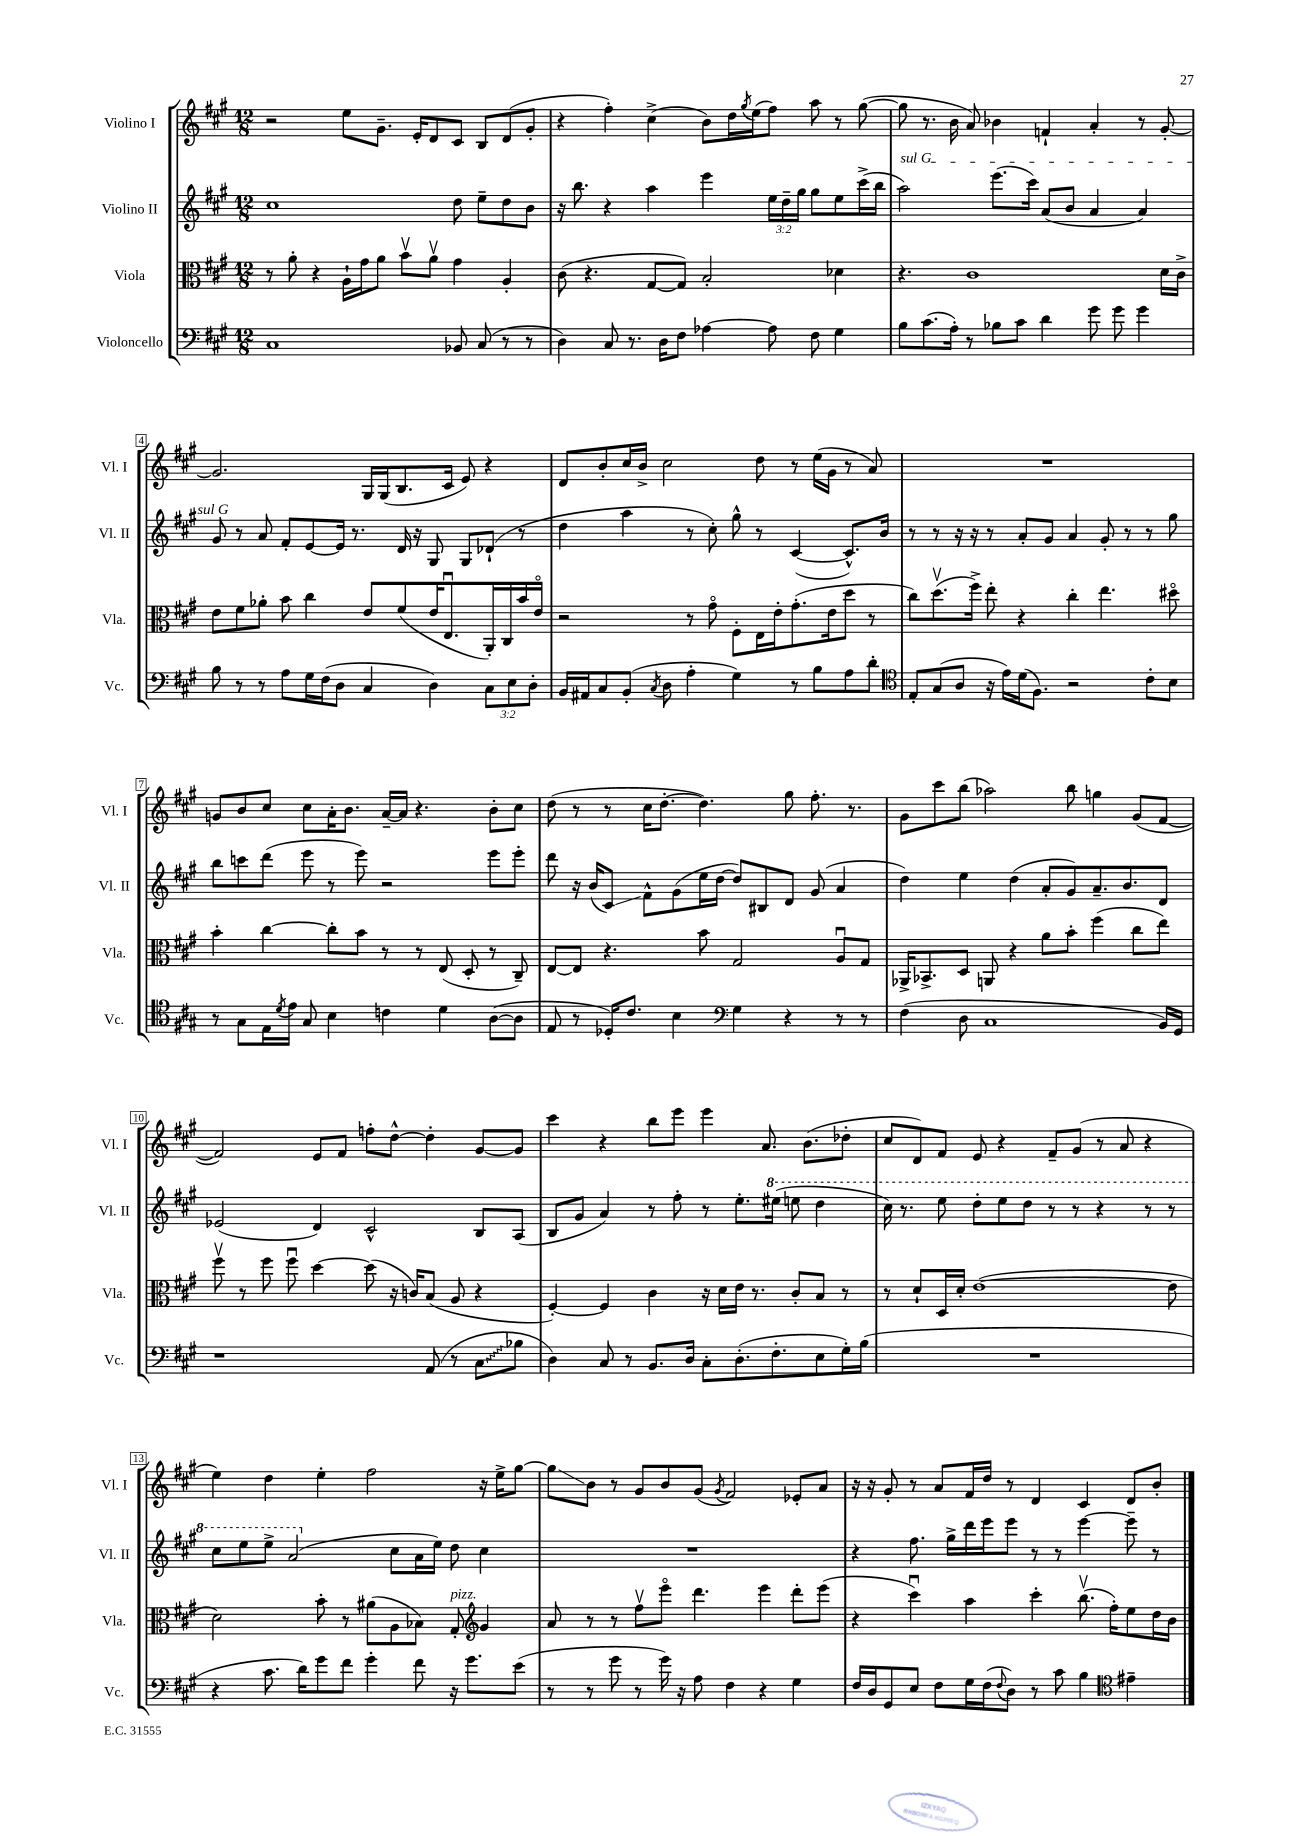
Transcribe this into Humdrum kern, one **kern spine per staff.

**kern	**kern	**kern	**kern
*staff4	*staff3	*staff2	*staff1
*clefF4	*clefC3	*clefG2	*clefG2
*k[f#c#g#]	*k[f#c#g#]	*k[f#c#g#]	*k[f#c#g#]
*M12/8	*M12/8	*M12/8	*M12/8
1C#	8r	1cc#	2r
.	8a'	.	.
.	4r	.	.
.	16A`	.	8ee
.	16g#	.	.
.	8a	.	8.g#~
.	8bv	.	.
.	.	.	16e'
.	8av	.	8d
8BB-	4g#	8dd	8c#
(8C#	.	8ee~	8B
8r	4A'	8dd	(8d
8r	.	8b	8g#'
=	=	=	=
4D)	(8c#	16r	4r
.	.	8.bb	.
.	4.r	.	.
8C#	.	4r	4ff#')
8.r	.	.	.
.	[8G#	4aa	(4cc#^
16D	.	.	.
8F#	8G#])	.	.
[4A-	2B'	4eee	8b)
.	.	.	16dd
.	.	.	8qgg#
.	.	.	(16ee
8A-]	.	24ee	8ff#)
.	.	24dd~	.
.	.	24gg#	.
8F#	.	8gg#	8aa
4G#	4d-	8ee	8r
.	.	(16ccc#^	([8gg#
.	.	16bb	.
=	=	=	=
8B	4.r	2aa)	8gg#]
(8.c#	.	.	8.r
16A')	.	.	16b
8r	1c#	.	8a)
8B-	.	(8.eee	4b-
8c#	.	.	.
.	.	16ccc#)	.
4d	.	(8a	4f`
.	.	8b	.
8g#	.	4a	4a'
8g#	.	.	.
4g#	.	4a)	8r
.	16d	.	[8g#'
.	16c#^	.	.
=	=	=	=
8B	8e	8g#	2.g#]
8r	8f#	8r	.
8r	8a-'	8a	.
8A	8b	8f#'	.
16G#	4cc#	[8e	.
(16F#	.	.	.
8D	.	16e]	.
.	.	8.r	.
4C#	8e	.	16G#
.	.	.	(16G#
.	(8f#	16d	8.B
.	.	16r	.
4D)	16e	8G#	.
.	8.Eu	.	16c#
.	.	8G#	8e)
12C#	16AA')	(8d-`	4r
.	16C#	.	.
12E	.	.	.
.	16b	8r	.
12D'	.	.	.
.	16eo	.	.
=	=	=	=
16BB	2r	4dd	8d
16AA#	.	.	.
8C#	.	.	8b'
(8BB'	.	4aa	16cc#
.	.	.	16b^
8qC#	.	.	.
8D	.	.	2cc#
4A'	8r	8r	.
.	8g#o	8cc#')	.
4G#)	8F#'	8gg#^^	.
.	16E	8r	8dd
.	16e'	.	.
8r	(8.g#'	([4c#	8r
8B	.	.	(16ee
.	16e	.	16g#
8A	8dd	8.c#^^])	8r
8d'	8r	.	8a)
.	.	16b	.
=	=	=	=
*clefC4	*	*	*
8E'	8cc#)	8r	1.r
(8G#	(8.ddv	8r	.
8A	.	16r	.
.	16ff#^)	16r	.
16r	8ee'	8r	.
16e)	.	.	.
(16d	4r	8a'	.
8.F#)	.	.	.
.	.	8g#	.
2r	4cc#'	4a	.
.	4.ee	8g#'	.
.	.	8r	.
8c#'	.	8r	.
8B	8dd#o	8gg#	.
=	=	=	=
8r	4b'	8bb	8g
8G#	.	8ccc	8b
16E	[4cc#	(8ddd	8cc#
8qd	.	.	.
16e	.	.	.
8G#	.	8eee	8cc#
4B	8cc#']	8r	16a'
.	.	.	8.b
.	8b	8eee)	.
4c	8r	2r	[16a~
.	.	.	16a]
.	8r	.	4.r
4d	(8E	.	.
.	8D'	.	.
([8A	8r	8eee	8b'
8A]	8C#~)	8eee'	8cc#
=	=	=	=
8E	[8E	8ddd	(8dd
8r	8E]	16r	8r
.	.	(16b	.
16D-')	4.r	8c#)	8r
8.c#	.	.	.
.	.	8f#^^	16cc#
.	.	.	[8.dd'
4B	.	(8g#	.
.	8b	16ee	4.dd])
.	.	[16dd	.
*clefF4	*	*	*
4G#	2G#	8dd])	.
.	.	8B#	.
4r	.	8d	8gg#
.	.	(8g#	8.ff#'
8r	8Au	4a	.
.	.	.	8.r
8r	8G#	.	.
=	=	=	=
(4F#	16AA-^	4dd)	8g#
.	8.BB-^	.	.
.	.	.	8ccc#
8D	8D	4ee	(8bb
1C#	8AA	.	2aa-)
.	4r	(4dd	.
.	8a	8a'	.
.	8b'	8g#)	8bb
.	(4ff#	8.a~	4gg
.	.	8.b	.
.	8cc#	.	(8g#
16BB)	8ee)	8d	[8f#
16GG#	.	.	.
=	=	=	=
1r	8ff#v	(2e-	2f#])
.	8r	.	.
.	8ff#	.	.
.	8ff#u	.	.
.	[4dd	4d)	8e
.	.	.	8f#
.	(8dd]	2c#^^	8ff'
.	16r	.	[8dd^^
.	16c)	.	.
(8AA	(8B	.	4dd']
8r	8A	.	.
8C#	4r	8B	[8g#
8B-	.	(8A	8g#]
=	=	=	=
4D)	[4F#')	8B	4ccc#
.	.	8g#	.
8C#	4F#]	4a)	4r
8r	.	.	.
8.BB	4c#	8r	8bb
.	.	8ff#'	8eee
16D	.	.	.
8C#'	16r	8r	4eee
.	16d	.	.
(8.D'	16e	8.ee'	.
.	8.r	.	.
.	.	.	8.a
8.F#'	.	(16eee#	.
.	8c#'	8eee	.
.	.	.	(8.b
8E	8B	4ddd	.
16G#')	8r	.	8dd-'
(16B	.	.	.
=	=	=	=
1.r	8r	16ccc#)	8cc#
.	.	8.r	.
.	8d`	.	8d)
.	16D	8eee	8f#
.	16d'	.	.
.	([1e	8ddd'	8e
.	.	8eee	4r
.	.	8ddd	.
.	.	8r	8f#~
.	.	8r	(8g#
.	.	4r	8r
.	.	.	8a
.	.	8r	4r
.	8e]	8r	.
=	=	=	=
4r	2d)	8ccc#	4ee)
.	.	8eee	.
8.c#	.	8eee^	4dd
.	.	(2aa	.
16d)	.	.	.
8g#	8b'	.	4ee'
8f#	8r	.	.
4g#'	(8a#	.	2ff#
.	8A	8cc#	.
8f#	8B-)	16a	.
.	.	16ee)	.
16r	8G#'	8dd	.
8.g#	.	.	.
*	*clefG2	*	*
.	4g#	4cc#	16r
.	.	.	16ee^
(8e	.	.	[8gg#
=	=	=	=
8r	8a	1.r	8gg#]
8r	8r	.	8b
8g#	8r	.	8r
8r	8ff#v	.	8g#
16g#)	8eeeo	.	8b
16r	.	.	.
8A	4.ddd	.	(8g#
.	.	.	8qg#
4F#	.	.	2f#)
4r	4eee	.	.
4G#	8ddd'	.	8e-'
.	(8eee	.	8a
=	=	=	=
16F#	4r	4r	16r
16D	.	.	16r
8GG#	.	.	8g#'
8E	4ccc#u)	8.ff#	8r
8F#	.	.	8a
.	.	16gg#^	.
16G#	4aa	16ddd	16f#
(16F#	.	16eee	16dd
8qqF#	.	.	.
8D)	.	8eee	8r
8r	4ccc#'	8r	4d
8c#	.	8r	.
4B	(8.bbv	[4eee	4c#
.	16ff#')	.	.
*clefC4	*	*	*
4e#~	8ee	8eee~]	8d
.	16dd	8r	8b'
.	16b	.	.
==	==	==	==
*-	*-	*-	*-
